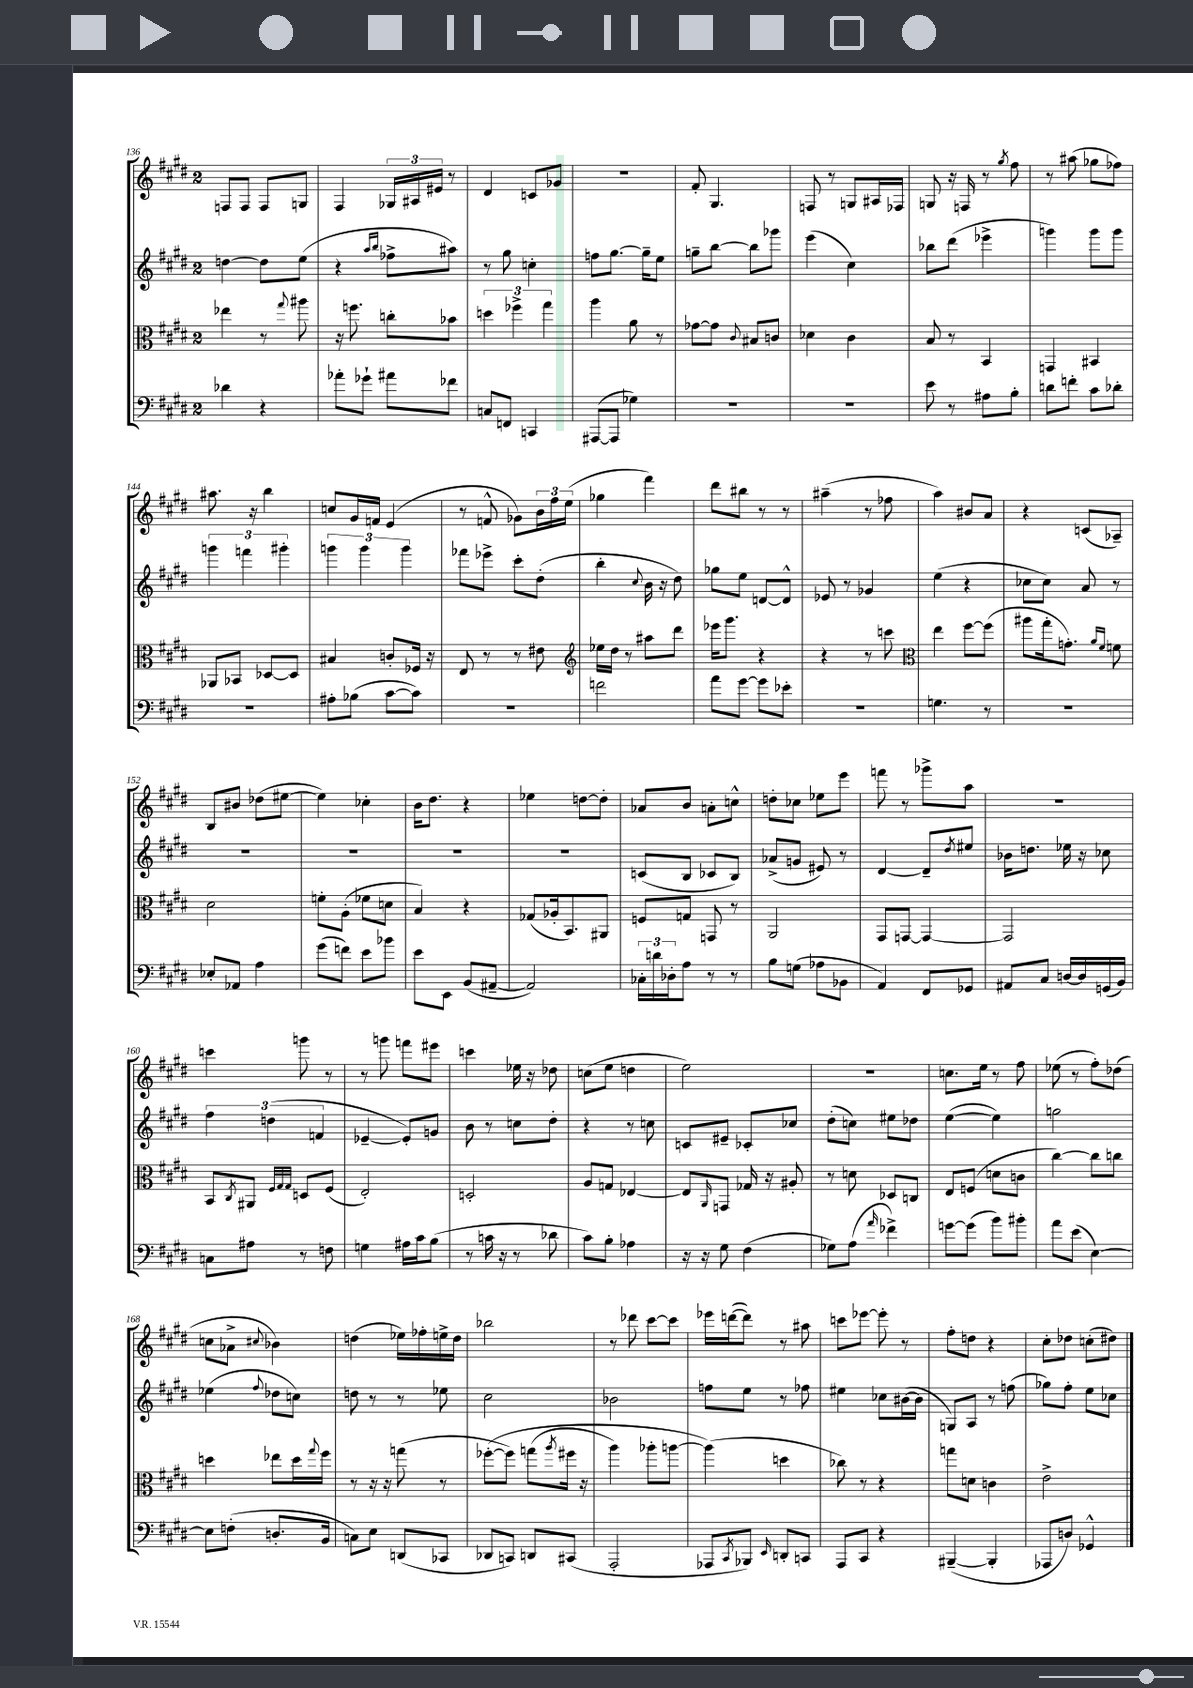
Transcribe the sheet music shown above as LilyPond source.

<<
\new StaffGroup <<
\new Staff = "s0" {
    \clef treble \key e \major \once \override Staff.TimeSignature.style = #'single-digit \time 2/4
    f8 f8 f8 g8 |
    fis4 \tuplet 3/2 { ges16 ais16 eis'16 } r8 |
    dis'4 c'8 ges'8 |
    R2 |
    fis'8-. gis4. |
    f8 r8 g8 ais16 fes16 |
    g8 r16 f16 r8 \acciaccatura { gis''8 } fis''8 |
    r8 ais''8( ges''8 fes''8) |
    ais''8. r16 b''4 |
    c''8 gis'16 f'16 e'4( |
    r8 f'8-^ ges'8) \tuplet 3/2 { b'16 fis''16 e''16( } |
    ges''4 fis'''4) |
    dis'''8 bis''8 r8 r8 |
    ais''4--( r8 fes''8 |
    a''4) bis'8 a'8 |
    r4 c'8( aes8--) |
    b8 bis'8 des''8( eis''8~ |
    eis''4) ces''4-. |
    b'16 dis''8. r4 |
    ees''4 d''8~ d''8-. |
    aes'8 b'8 a'8-. c''8-^ |
    d''8-. ces''8 ees''8 e'''8 |
    f'''8 r8 ges'''8-> a''8 |
    R2 |
    c'''4 g'''8 r8 |
    r8 g'''8 f'''8 eis'''8 |
    c'''4 ees''16 r16 des''8 |
    c''8( e''8 d''4 |
    e''2) |
    r2 |
    c''8. e''16 r8 fis''8 |
    ees''8( r8 fis''8-.) des''8( |
    c''8 aes'8-> \appoggiatura { cis''8 } bes'4) |
    d''4( ees''16) fes''16-. e''16-> d''16 |
    bes''2 |
    r8 des'''8 cis'''8~ cis'''8 |
    ees'''16 d'''16~( d'''8) r8 ais''8 |
    c'''8 ees'''8~ ees'''8-. r8 |
    fis''8-. d''8 r4 |
    cis''8-. des''8 c''8-.( dis''8) \bar "|." |
}
\new Staff = "s1" {
    \clef treble \key e \major \once \override Staff.TimeSignature.style = #'single-digit \time 2/4
    d''4~ d''8 e''8( |
    r4 \grace { a''16 b''16 } fes''8-> ais''8) |
    r8 gis''8 c''4-. |
    f''8 gis''8.~ gis''16-- e''8 |
    g''8-- b''8~ b''8 ges'''8 |
    e'''4( cis''4) |
    bes''8 dis'''8( ees'''4-> |
    g'''4) g'''8 g'''8 |
    \tuplet 3/2 { g'''4 f'''4 gis'''4-. } |
    \tuplet 3/2 { g'''4 g'''4 g'''4 } |
    fes'''8 ees'''8-> cis'''8-. dis''8-.( |
    b''4-. \appoggiatura { cis''8 } b'16 r16 dis''8) |
    ges''8 e''8 d'8~ d'8-^ |
    ees'8 r8 ges'4 |
    e''4( r4 |
    ces''8 ces''8) a'8 r8 |
    R2 |
    R2 |
    R2 |
    R2 |
    c'8( b8 ces'8 b8) |
    aes'8->( g'8 eis'8) r8 |
    dis'4~ dis'8-- \acciaccatura { dis''8 } eis''8 |
    bes'16 d''8. ees''16 r16 ces''8 |
    \tuplet 3/2 { fis''4 d''4( f'4 } |
    ees'4~-- ees'8-.) g'8 |
    b'8 r8 c''8 dis''8-. |
    r4 r8 c''8 |
    c'8 eis'8-- ces'8-. ces''8 |
    dis''8-.( c''8) eis''8 des''8 |
    e''4~( e''4) |
    g''2 |
    ees''4( \appoggiatura { fis''8 } des''8 c''8) |
    d''8 r8 r8 ees''8 |
    cis''2 |
    bes'2 |
    f''8 e''8 r8 fes''8 |
    eis''4 ces''8 bis'16~( bis'16 |
    g8) a8 r8 f''8( |
    ges''8) fis''8-. e''8 ces''8 \bar "|." |
}
\new Staff = "s2" {
    \clef alto \key e \major \once \override Staff.TimeSignature.style = #'single-digit \time 2/4
    ees''4 r8 \appoggiatura { gis''8 } ais''8 |
    r16 f''8. c''8-. bes'8 |
    \tuplet 3/2 { d''4 fes''4-> gis''4 } |
    a''4 a'8 r8 |
    ges'8~ ges'8 \appoggiatura { cis'8 } bis8 c'8 |
    des'4 cis'4 |
    b8 r8 b,4 |
    g,4 bis,4 |
    aes,8 bes,8 des8~ des8 |
    bis4 c'8-. fes16 r16 |
    e8 r8 r8 eis'8 |
    \clef treble ees''16 dis''16 r8 ais''8 dis'''8 |
    ees'''16 gis'''8. r4 |
    r4 r8 c'''8 |
    \clef alto e''4 fis''8~ fis''8( |
    ais''8 gis''16-. g'8.-.) \grace { a'16 fis'16 } f'8 |
    dis'2 |
    f'8-. a8-.( fes'8 d'8 |
    b4) r4 |
    ges8( aes16-. b,8.) ais,8 |
    f8 g8 g,8 r8 |
    a,2 |
    gis,8 g,8~ g,4~ |
    g,2 |
    b,8 \acciaccatura { cis8 } ais,8 \grace { fis32 gis32 gis32 } d8 fis8( |
    e2-.) |
    d2-. |
    a8 g8 ees4~ |
    ees8 \grace { a,16 } g,8 ges16 r16 ais8-. |
    r8 d'8 des8 c8 |
    e8 f8( d'8 c'8 |
    cis''4~) cis''8 c''8 |
    d''4 ees''8 d''16 \appoggiatura { gis''8 } fis''16 |
    r8 r16 r16 g''8( r8 |
    fes''8~-.\( fes''8) g''8( \acciaccatura { a''8 } fis''16 r16 |
    a''4) aes''8-. a''8~ |
    a''4(\) d''4 |
    ces''8) r8 r4 |
    g''8 d'8 c'4 |
    e'2-> \bar "|." |
}
\new Staff = "s3" {
    \clef bass \key e \major \once \override Staff.TimeSignature.style = #'single-digit \time 2/4
    des'4 r4 |
    aes'8-. ges'8-! ais'8 fes'8 |
    c8 f,8 c,4 |
    ais,,8~( ais,,8 ges4) |
    R2 |
    R2 |
    e'8 r8 ais8 b8-. |
    d'8 f'8-. cis'8 des'8-. |
    R2 |
    ais8-. bes8( cis'8~ cis'8) |
    R2 |
    f'2 |
    a'8 gis'8~ gis'8 ees'8-. |
    r2 |
    g4. r8 |
    R2 |
    ees8-. aes,8 a4 |
    gis'8( f'8) e'8 bes'8 |
    e'8 e,8 b,8( ais,8~-- |
    ais,2) |
    \tuplet 3/2 { ces16-. d'16 des16-. } a8 r8 r8 |
    b8 g8( aes8 bes,8 |
    a,4) fis,8 ges,8 |
    ais,8 cis8 d16~ d16 g,16( b,16) |
    c8 ais8 r8 f8 |
    g4 ais16 cis'16 b8( |
    r8 c'16 r16 r8 des'8 |
    cis'8) b8-. aes4 |
    r16 r16 gis8 fis4( |
    ges8) a8( \grace { a'16 } fes'4->) |
    g'8~ g'8( b'8) bis'8-. |
    a'8 e'8( e4~) |
    e8 f8-.( d8.-. b,16 |
    c8) e8 d,8( ces,8 |
    des,8 c,8) d,8 cis,8( |
    a,,2-. |
    aes,,8 \acciaccatura { cis,8 } bes,,8) \grace { e,16 } d,8-. c,8 |
    a,,8 cis,8 r4 |
    bis,,4~--( bis,,4-. |
    aes,,8 d8) ges,4-^ \bar "|." |
}
>>
>>
\layout { \context { \Score currentBarNumber = #136 } }
